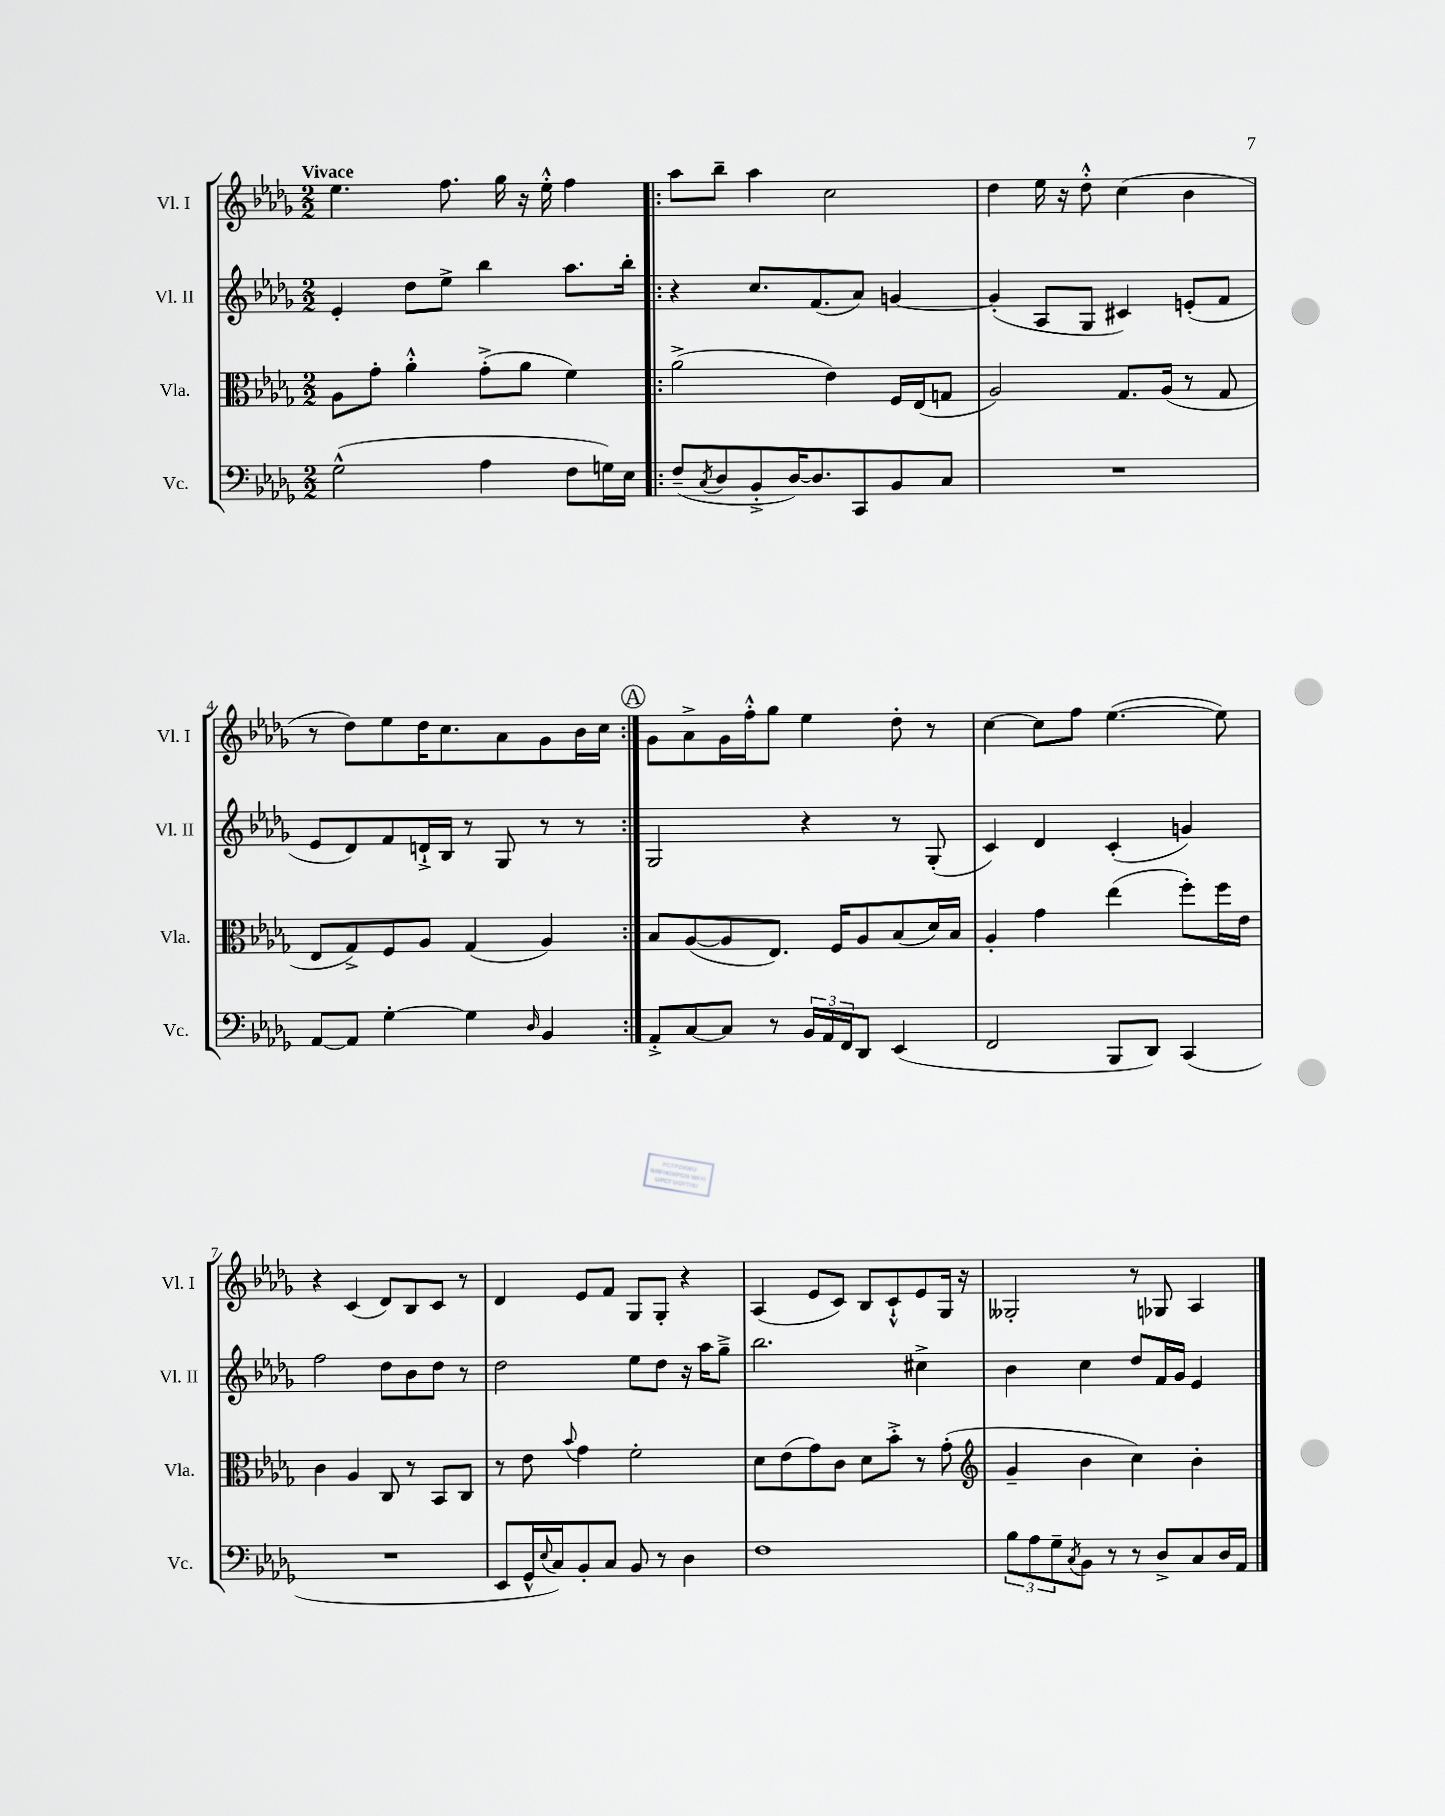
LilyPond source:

<<
\new StaffGroup <<
\new Staff = "s0" \with { instrumentName = "Vl. I" shortInstrumentName = "Vl. I" } {
    \clef treble \key des \major \numericTimeSignature \time 2/2 \tempo "Vivace"
    ees''4. f''8. ges''16 r16 ees''16-.-^ f''4 |
    \repeat volta 2 { aes''8 bes''8-- aes''4 c''2 |
    des''4 ees''16 r16 des''8-.-^ c''4( bes'4 |
    r8 des''8) ees''8 des''16 c''8. aes'8 ges'8 bes'16 c''16 | }
    \mark \markup { \circle "A" } ges'8 aes'8-> ges'16 f''16-.-^ ges''8 ees''4 des''8-. r8 |
    c''4~ c''8 f''8 ees''4.~( ees''8) |
    r4 c'4( des'8) bes8 c'8 r8 |
    des'4 ees'8 f'8 ges8 ges8-. r4 |
    aes4( ees'8 c'8) bes8 c'8-!-^ ees'8 ges16 r16 |
    geses2-. r8 ges8 aes4 \bar "|." |
}
\new Staff = "s1" \with { instrumentName = "Vl. II" shortInstrumentName = "Vl. II" } {
    \clef treble \key des \major \numericTimeSignature \time 2/2
    ees'4-. des''8 ees''8-> bes''4 aes''8. bes''16-. |
    \repeat volta 2 { r4 c''8. f'8.( aes'8) g'4~ |
    g'4-.( aes8 ges8 cis'4) e'8-.( f'8 |
    ees'8 des'8) f'8 d'16-!-> bes16 r8 ges8 r8 r8 | }
    \mark \markup { \circle "A" } ges2 r4 r8 ges8-.( |
    c'4) des'4 c'4-.( g'4) |
    f''2 des''8 bes'8 des''8 r8 |
    des''2 ees''8 des''8 r16 aes''16 ges''8---> |
    bes''2. cis''4-> |
    bes'4 c''4 des''8 f'16 ges'16 ees'4 \bar "|." |
}
\new Staff = "s2" \with { instrumentName = "Vla." shortInstrumentName = "Vla." } {
    \clef alto \key des \major \numericTimeSignature \time 2/2
    aes8 ges'8-. aes'4-.-^ ges'8-.->( aes'8 f'4) |
    \repeat volta 2 { aes'2->( ees'4) f16 ees16( g8 |
    aes2) ges8. aes16( r8 ges8 |
    ees8 ges8->) f8 aes8 ges4( aes4) | }
    \mark \markup { \circle "A" } bes8 aes8~( aes8 ees8.) f16 aes8 bes8( des'16) bes16 |
    aes4-. ges'4 ees''4( f''8-.) f''16 ees'16 |
    c'4 aes4 c8 r8 bes,8 c8 |
    r8 ees'8 \appoggiatura { bes'8 } ges'4 f'2-. |
    des'8 ees'8( ges'8) c'8 des'8 bes'8-.-> r8 ges'8-.( |
    \clef treble ges'4-- bes'4 c''4) bes'4-. \bar "|." |
}
\new Staff = "s3" \with { instrumentName = "Vc." shortInstrumentName = "Vc." } {
    \clef bass \key des \major \numericTimeSignature \time 2/2
    ges2-^( aes4 f8 g16) ees16 |
    \repeat volta 2 { f8--( \acciaccatura { c8 } des8 bes,8-.-> des16~) des8. c,8 bes,8 c8 |
    R1 |
    aes,8~ aes,8 ges4~-. ges4 \grace { des16 } bes,4 | }
    \mark \markup { \circle "A" } aes,8-.-> c8~ c8 r8 \tuplet 3/2 { bes,16 aes,16 f,16 } des,8 ees,4( |
    f,2 bes,,8 des,8) c,4( |
    R1 |
    ees,8 ges,16-^ \appoggiatura { ees8 } c16) bes,8-. c8 bes,8 r8 des4 |
    f1 |
    \tuplet 3/2 { bes8 aes8 ges8-- } \acciaccatura { c8 } bes,8 r8 r8 des8-> c8 des16 aes,16 \bar "|." |
}
>>
>>
